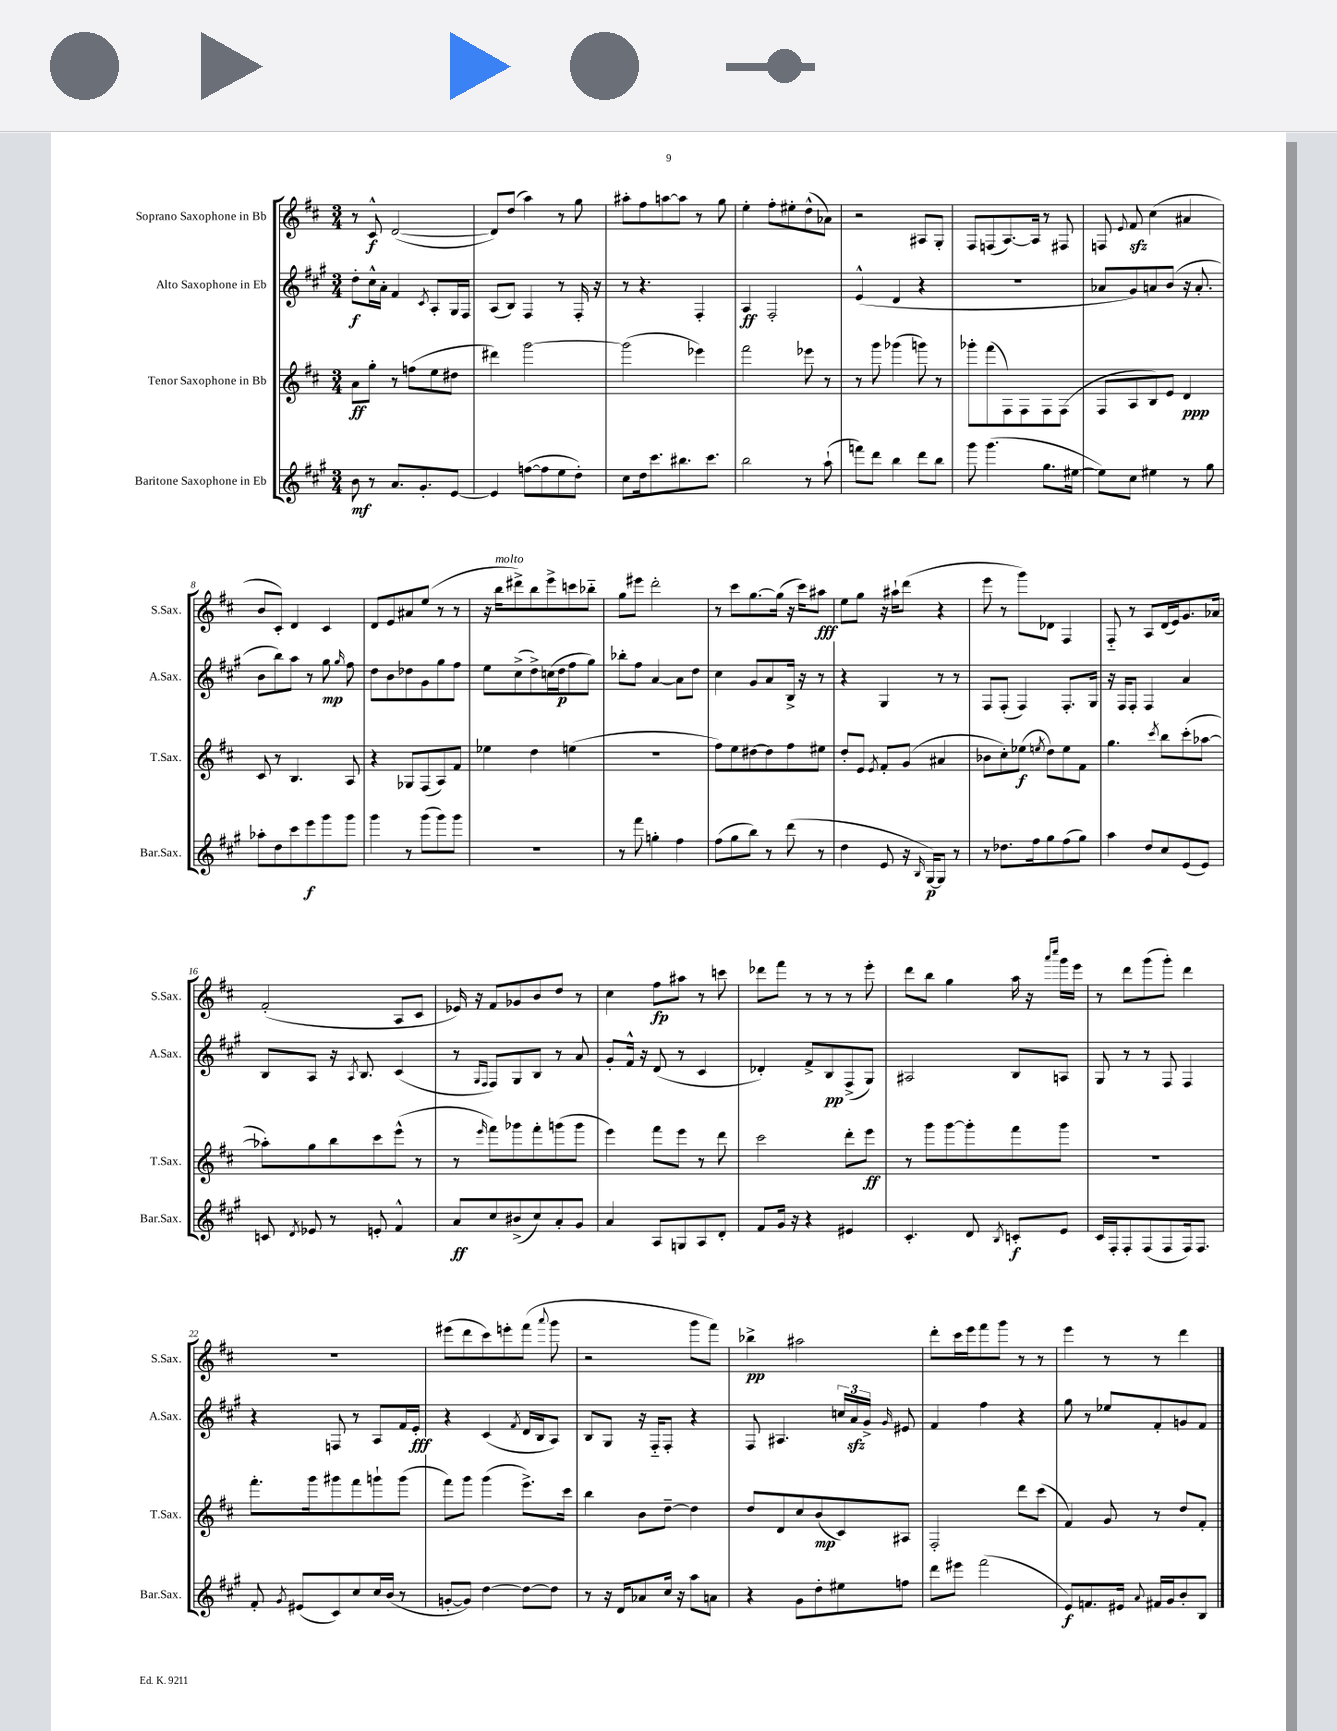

**kern	**kern	**kern	**kern
*staff4	*staff3	*staff2	*staff1
*clefG2	*clefG2	*clefG2	*clefG2
*k[f#c#g#]	*k[f#c#]	*k[f#c#g#]	*k[f#c#]
*M3/4	*M3/4	*M3/4	*M3/4
8b\	8a\L	8dd'\L	8r
8r	8gg'\J	16cc#^^\L	8c#^^/
.	.	16a'\JJ	.
8.a/L	8r	4f#/	([2d/
.	(8ff\L	.	.
8.g#'/	.	.	.
.	.	8qc#/	.
.	8ee\	8A'/L	.
[8e/J	8dd#\J	16G#/L	.
.	.	16F#/JJ	.
=	=	=	=
4e/]	4ddd#\)	(8A/L	8d/]L)
.	.	8B/J)	(8dd/J
([8ff\L	[2ggg\	4F#/	4aa\)
8ff\]	.	.	.
8ee\	.	8r	8r
8dd'\J)	.	16F#'/	8gg\
.	.	16r	.
=	=	=	=
8cc#\L	(2ggg\]	8r	8aa#'\L
16dd\k	.	4.r	8ff#\
8.ccc#\	.	.	.
.	.	.	[8aa\
8.bb#\	.	.	8aa\]J
.	4eee-\)	4F#'/	8r
8.ccc#\J	.	.	.
.	.	.	8gg\
=	=	=	=
2bb\	2fff#\	4A/	4ee'\
.	.	2F#'/	8ff#'\L
.	.	.	8ee#'\
8r	8eee-\	.	(8dd^^\
(8aa`\	8r	.	8a-\J)
=	=	=	=
8fff\L)	8r	(4e^^/	2r
8ddd\J	8ggg\	.	.
4bb\	(4ggg-\	4d/	.
8ddd\L	8ggg\)	4r	8A#/L
8bb\J	8r	.	8G'/J
=	=	=	=
8ggg#\	8ggg-'\L	2.r	8F#/L
(4.ggg#\	(8fff#\	.	(8F/
.	8F#\)	.	[8.A/)
.	8F#\	.	.
.	.	.	16A/]Jk
8.gg#\L	8F#\	.	8r
.	(8F#\J	.	8F#/
[16ee#\Jk	.	.	.
=	=	=	=
8ee#\]L)	8F#/L	8a-/L	8F/
.	.	.	8qqe/
8cc#\J	8A/	8g#/)	8f#/
4ee#\	8B/)	8a/	(4cc#\
.	8e/J	(8b/J	.
8r	4d/	16r	4a#/
.	.	8.a'/	.
8gg#\	.	.	.
=	=	=	=
8aa-'\L	8c#/	8b\L	8b/L
8dd\	8r	8bb\)	8c#'/J)
8ccc#\	4.B/	8aa\J	4d/
8eee\	.	8r	.
8ggg#\	.	8gg#\	4c#/
.	.	16qqgg#/	.
8ggg#\J	8A/	8ff#\	.
=	=	=	=
4ggg#\	4r	8dd\L	8d/L
.	.	8b\	8e/
8r	8G-/L	8dd-\	8a#/
(8ggg#\L	(8F#/	8g#\	(8ee/J
8ggg#\)	8A/)	8gg#\	8r
8ggg#\J	8f#/J	8ff#\J	8r
=	=	=	=
2.r	4ee-\	8ee\L	16r
.	.	.	16bb\LK
.	.	(8cc#^\	8ddd#^\)
.	4dd\	8dd^\)	8bb\
.	.	(16cc\L	8eee^\
.	.	16dd\J	.
.	(4ee\	8ff#\	8ccc\
.	.	8gg#\J)	8bb-'~\J
=	=	=	=
8r	2.r	8bb-'\L	8gg\L
8fff#\	.	8ff#\J	8eee#\J
4gg'\	.	[4a/	2ddd'\
4ff#\	.	8a\]L	.
.	.	8dd\J	.
=	=	=	=
(8ff#\L	8ff#\L)	4cc#\	8r
8gg#\	8ee\	.	8ccc#\L
8bb\J)	[8dd#\	8g#/L	[8.gg\
8r	8dd#\]	8a/	.
.	.	.	(16gg\]Jk
(8ddd\	8ff#\	16B^/Jk	16r
.	.	16r	16ccc#\LK)
8r	8ee#\J	8r	8aa#\J
=	=	=	=
4dd\	8dd'/L	4r	8ee\L
.	8e/J	.	8gg\J
.	8qe/	.	.
8e/	8f#'/L	4G#/	16r
.	.	.	16aa#`\LK
16r	(8g/J	.	(8ddd\J
16qqB/	.	.	.
[16G#/LK)	.	.	.
8G#/]J	4a#/	8r	4r
8r	.	8r	.
=	=	=	=
8r	8b-\L	8F#/L	8eee\
8.dd-\L	8cc#'\)	(8F#'/J	8r
.	(8ee-\J	4F#/)	8ggg\L)
16ff#\k	.	.	.
.	8qee/	.	.
8gg#\	8dd\L)	.	8d-\J
(8ff#\	8ee\	8.F#'/L	4F#/
8gg#\J)	8f#\J	.	.
.	.	16G#/Jk	.
=	=	=	=
4aa\	4.gg\	16r	8F#'~/
.	.	16F#/LK	.
.	.	8F#'/J	8r
8dd/L	.	4F#/	8A/L
.	8qccc#/	.	.
8cc#/	8bb\L	.	(16d/L
.	.	.	16e/J)
(8e/	(8ccc#'\	4a/	8.g/
8e/J)	[8aa-\J	.	.
.	.	.	16a-/Jk
=	=	=	=
8c/	8aa-'\]L)	8B/L	(2f#'/
8qd/	.	.	.
8e-/	8gg\	8A/J	.
8r	8bb\	16r	.
.	.	8qA/	.
.	.	8.B/	.
8e'/	8ccc#\	.	.
4f#^^/	(8eee^^\J	(4c#/	8A/L
.	8r	.	8c#/J
=	=	=	=
8a/L	8r	8r	16e-/)
.	.	.	16r
.	.	16qqG#/LL	.
.	16qqeee/	16qqF#/JJ	.
8cc#/	8fff#\L)	8F#/L)	8f#/L
(8b#^/	8ggg-\	8G#/	8g-/
8cc#/)	8fff#'\	8B/J	8b/
8a'/	(8ggg\	8r	8dd/J
8g#/J	8ggg\J	8a/	8r
=	=	=	=
4a/	4eee\)	8g#'/L	4cc#\
.	.	16f#^^/Jk	.
.	.	16r	.
8A/L	8fff#\L	(8d/	8ff#\L
8G/	8eee\J	8r	8aa#\J
8A/	8r	4c#/	8r
8d'/J	8ddd\	.	8ccc\
=	=	=	=
8f#/L	2ccc#\	4d-'/)	8ddd-\L
16g#/Jk	.	.	8fff#\J
16r	.	.	.
4r	.	8f#^/L	8r
.	.	8B/	8r
4e#/	8ddd'\L	(8F#^/	8r
.	8eee\J	8G#/J)	8eee'\
=	=	=	=
4.c#'/	8r	2A#/	8ddd\L
.	8ggg\L	.	8bb\J
.	[8ggg\	.	4gg\
8d/	8ggg'\]	.	.
8qB/	.	.	.
8c'/L	8fff#\	8B/L	16aa\
.	.	.	16r
.	.	.	16qqaaa/LL
.	.	.	16qqcccc#/JJ
8e/J	8ggg\J	8A/J	16ggg\LL
.	.	.	16eee\JJ
=	=	=	=
16c#/LL	2.r	8G#/	8r
16F#'/J	.	.	.
8F#'/	.	8r	8ddd\L
(8F#/	.	8r	(8ggg\
8F#/	.	8F#/	8ggg'\J)
16F#/k)	.	4F#/	4ddd\
8.F#/J	.	.	.
=	=	=	=
8f#'/	8.fff#'\L	4r	2.r
8qg#/	.	.	.
(8e#/L	.	.	.
.	16ggg\k	.	.
8c#/)	8ggg#\	8F/	.
8cc#/	8fff#\	8r	.
16cc#/L	8ggg`\	8A/L	.
(16b/JJ	.	.	.
8r	(8ggg\J	16f#/L	.
.	.	16e'/JJ	.
=	=	=	=
[8g'/L	8fff#\L)	4r	(8eee#\L
8g/]J)	8ggg\J	.	8ddd\
[4dd\	(4ggg\	(4c#/	8ccc#\)
.	.	.	8eee'\
.	.	8qf#/	.
8dd\_L	8.eee^\L)	16d/LL	(8fff#\J
.	.	16B/J	.
.	.	.	8qqaaa/
8dd\]J	.	8A/J)	8ggg\
.	16ccc#\Jk	.	.
=	=	=	=
8r	4bb\	8B/L	2r
16r	.	8G#/J	.
16d/LK	.	.	.
8a-/	8b\L	16r	.
.	.	16F#'~/LK	.
16cc#/Jk	[8dd~\J	8F#'/J	.
16r	.	.	.
8aa\L	4dd\]	4r	8ggg\L
8a\J	.	.	8fff#\J)
=	=	=	=
4r	8dd/L	8F#/	4bb-^\
.	8d/	4.A#/	.
8g#\L	8cc#/	.	2aa#\
8dd'\	(8b/	.	.
8ee#\	8c#/)	24cc/LL	.
.	.	24a/	.
.	.	24g#^/JJ	.
.	.	16qqg#/	.
8ff\J	8A#/J	8e#/	.
=	=	=	=
8ddd\L	2F#'/	4f#/	8ddd'\L
8eee#\J	.	.	16ccc#\L
.	.	.	16eee\J
(2fff#\	.	4ff#\	8fff#\
.	.	.	8ggg\J
.	8ddd\L	4r	8r
.	(8ccc#\J	.	8r
=	=	=	=
8e/L)	4f#/)	8gg#\	4eee\
8.f/	.	8r	.
.	8g/	8ee-/L	8r
16e#/Jk	.	.	.
8qqa/	.	.	.
16f#/LL	8r	8f#'/	8r
16g#/J	.	.	.
8b'/	8dd/L	8g/	4ddd\
8B/J	8f#'/J	8f#/J	.
==	==	==	==
*-	*-	*-	*-
